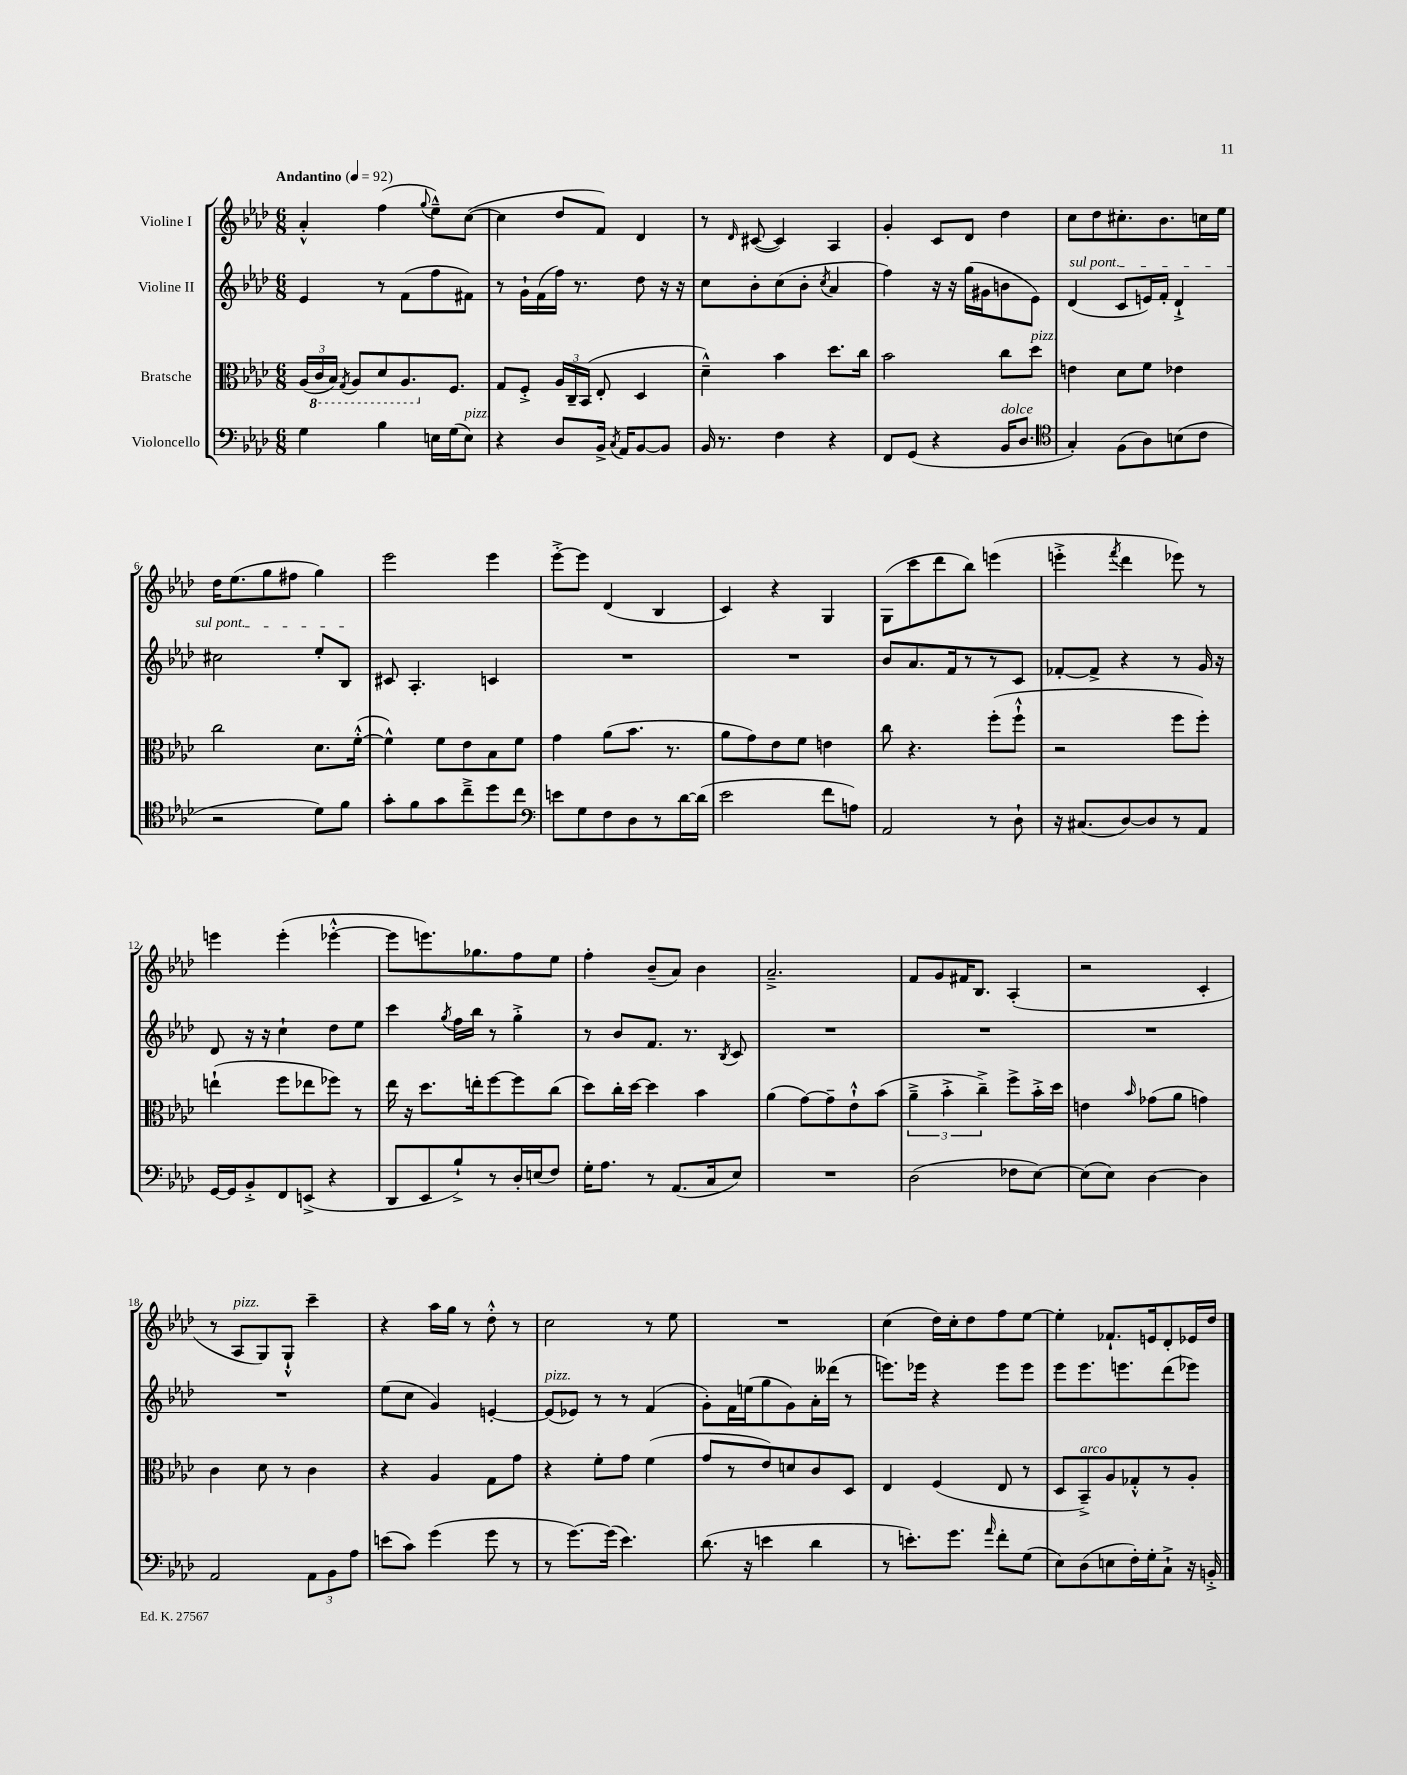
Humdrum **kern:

**kern	**kern	**kern	**kern
*part4	*part3	*part2	*part1
*staff4	*staff3	*staff2	*staff1
*I"Violoncello	*I"Bratsche	*I"Violine II	*I"Violine I
*clefF4	*clefC3	*clefG2	*clefG2
*k[b-e-a-d-]	*k[b-e-a-d-]	*k[b-e-a-d-]	*k[b-e-a-d-]
*M6/8	*M6/8	*M6/8	*M6/8
*MM92	*MM92	*MM92	*MM92
=1	=1	=1	=1
!	!	!	!LO:TX:a:B:t=Andantino
4G\	(24A-/LL	4e-/	4a-'^^/
*	*8ba	*	*
.	24C/	.	.
.	24BB-/JJ)	.	.
.	8qGG/	.	.
.	8AA-/L	.	.
4B-\	8D-/	8r	(4ff\
.	8.AA-/	(8f\L	.
.	.	.	8qqgg/
16En\LL	.	8ff\	8ee-~^^\L)
*	*X8ba	*	*
(16G\J	8.F/J	.	.
!LO:TX:a:i:t=pizz.	!	!	!
8E\J)	.	8f#X\J)	([8cc\J
=2	=2	=2	=2
4r	8G/L	8r	4cc\]
.	8F'^/J	16g`\LL	.
.	.	(16f\	.
8D-/L	24A-/LL	16ff\JJ)	8dd-/L
.	24C~/	.	.
.	.	8.r	.
.	(24BB-/JJ	.	.
16BB-^/Jk	8E-'/	.	8f/J)
8qC/	.	.	.
16AA-/KL	.	.	.
[8BB-/	4D-/	8dd-\	4d-/
8BB-/J]	.	16r	.
.	.	16r	.
=3	=3	=3	=3
16BB-/	4d-~^^\)	8cc\L	8r
8.r	.	.	.
.	.	.	16qqd-/
.	.	8b-'\	([8c#X/
4F\	4b-\	(8cc\	4c#/])
.	.	8b-'\J	.
.	.	8qcc/	.
4r	8.dd-\L	4a-/	4A-/
.	16cc\Jk	.	.
=4	=4	=4	=4
8FF/L	2b-\	4ff\)	4g'/
(8GG/J	.	.	.
4r	.	16r	8c/L
.	.	16r	.
.	.	(16gg\LL	8d-/J
.	.	16g#X\J	.
!LO:TX:a:i:t=dolce	!	!	!
16BB-/KL	8cc\L	8bn\	4dd-\
8.D-/J	.	.	.
!	!LO:TX:a:i:t=pizz.	!	!
.	8dd-\J	8e-\J)	.
=5	=5	=5	=5
*clefC4	*	*	*
!	!	!LO:TX:a:i:t=sul pont.	!
4G'/)	4en\	(4d-/	8cc\L
.	.	.	8dd-\
(8F\L	8d-\L	8c/L	8.cc#X'\
8A-\)	8f\J	16en/L)	.
.	.	16f'/JJ	8.b-\
(8Bn\	4e-X\	4d-`^/	.
8c\J	.	.	16ccn\L
.	.	.	16ee-\JJ
!!LO:LB:g=z
=6	=6	=6	=6
2r	2cc\	2cc#X\	16dd-\KL
.	.	.	(8.ee-\
.	.	.	8gg\
.	.	.	8ff#X\J
8d-\L)	8.d-\L	8ee-'/L	4gg\)
8f\J	.	8B-/J	.
.	([16f'^^\Jk	.	.
=7	=7	=7	=7
8g'\L	4f^^\])	8c#X/	2eee-\
8f\	.	4.A-'/	.
8g\	8f\L	.	.
8cc~^\	8e-\	.	.
8dd-\	8B-\	4cn/	4eee-\
8cc\J	8f\J	.	.
=8	=8	=8	=8
*clefF4	*	*	*
8en\L	4g\	2.r	[8eee-'^\L
8G\	.	.	8eee-\J]
8F\	(8a-\L	.	(4d-/
8D-\	8.b-\J	.	.
8r	.	.	4B-/
.	8.r	.	.
[16d-\L	.	.	.
(16d-\JJ]	.	.	.
=9	=9	=9	=9
2e-\	8a-\L	2.r	4c/)
.	8g\)	.	.
.	8e-\	.	4r
.	8f\J	.	.
8f\L	4en\	.	4G/
8An\J)	.	.	.
=10	=10	=10	=10
2AA-/	8cc\	8b-/L	(8G\L
.	4.r	8.a-/	8ccc\
.	.	.	8ddd-\
.	.	16f/k	.
.	.	8r	8bb-\J)
8r	(8ff'\L	8r	(4eeen\
8D-`\	8ff`^^\J	8c/J	.
=11	=11	=11	=11
16r	2r	[8f-X'/L	4eeen'^\
(8.C#X/L	.	.	.
.	.	8f-^/J]	.
.	.	.	8qfff/
[8D-/)	.	4r	4ddd-\
8D-/]	.	.	.
8r	8ff\L	8r	8eee-X\)
8AA-/J	8ff'\J)	16g/	8r
.	.	16r	.
!!LO:LB:g=z
=12	=12	=12	=12
[16GG/LL	(4een`\	8d-/	4eeen\
16GG/J]	.	.	.
8BB-'^/	.	16r	.
.	.	16r	.
8FF/	8ff\L	4cc`\	(4eee'\
(8EEn^/J	8ee-X\	.	.
4r	8ff-X\J)	8dd-\L	[4eee-X'^^\
.	8r	8ee-\J	.
=13	=13	=13	=13
8DD-/L	16ee-\	4ccc\	8eee-\L]
.	16r	.	.
8EE-/	8.dd-\L	.	8.eeen\)
.	.	8qgg/	.
8B-`^/)	.	16ff\LL	.
.	16een'\k	16bb-\JJ	8.gg-X\
8r	[8ff\	8r	.
16D-'/L	8ff\]	4gg'^\	8ff\
(16En/J	.	.	.
8F/J)	(8cc\J	.	8ee-\J
=14	=14	=14	=14
16G'\KL	8dd-\L)	8r	4ff'\
8.A-\J	.	.	.
.	16cc'\L	8b-/L	.
.	[16dd-\JJ	.	.
8r	4dd-\]	8.f/J	(8b-~/L
(8.AA-/L	.	.	8a-/J)
.	.	8.r	.
.	4b-\	.	4b-\
16C/k	.	.	.
.	.	8qB-/	.
8E-/J)	.	8c/	.
=15	=15	=15	=15
2.r	(4a-\	2.r	2.a-~^/
.	[8g\L)	.	.
.	8g~\]	.	.
.	8e-`^^\	.	.
.	(8b-\J	.	.
=16	=16	=16	=16
(2D-\	6a-~^\	2.r	8f/L
.	.	.	8g/
.	6b-'^\	.	.
.	.	.	16f#X/K
.	.	.	8.B-/J
.	6cc~^\)	.	.
8F-X\L	8ff^\L	.	(4A-'/
[8E-\J)	16b-'^\L	.	.
.	16dd-\JJ	.	.
=17	=17	=17	=17
(8E-\L]	4en\	2.r	2r
8E-\J)	.	.	.
.	16qqb-/	.	.
[4D-\	(8g-X\L	.	.
.	8a-\J	.	.
4D-\]	4gn\)	.	4c'/
!!LO:LB:g=z
=18	=18	=18	=18
2AA-/	4c\	2.r	8r
!	!	!	!LO:TX:a:i:t=pizz.
.	.	.	8A-/L
.	8d-\	.	8G/)
.	8r	.	8G`^^/J
12AA-\L	4c\	.	4ccc~\
12BB-\	.	.	.
12A-\J	.	.	.
=19	=19	=19	=19
(8en\L	4r	(8ee-\L	4r
8c\J)	.	8cc\J	.
(4g\	4A-/	4g/)	16aa-\LL
.	.	.	16gg\JJ
.	.	.	8r
8g\	8G\L	[4en'/	8dd-'^^\
8r	8g\J	.	8r
=20	=20	=20	=20
!	!	!LO:TX:a:i:t=pizz.	!
8r	4r	(8e/L]	2cc\
[8.g\L)	.	8e-X/J)	.
.	8f'\L	8r	.
(16g\Jk]	.	.	.
4.e-\)	8g\J	8r	.
.	(4f\	(4f/	8r
.	.	.	8ee-\
=21	=21	=21	=21
(8.d-\	8g/L	8g'\L)	2.r
.	8r	16f\L	.
16r	.	(16een\J	.
4en\	8e-/)	8gg\	.
.	8dn/	8g\)	.
4d-\	8c/	16a-'\L	.
.	.	(16ddd--X\JJ	.
.	8D-/J	8r	.
=22	=22	=22	=22
8r	4E-/	8.eeen\L)	(4cc\
8.en'\L)	.	.	.
.	.	16eee-X\Jk	.
.	(4F/	4r	16dd-\LL)
8.g\J	.	.	16cc'\J
.	.	.	8dd-\
16qqa-/	.	.	.
8f'\L	8E-/	8eee-\L	8ff\
(8G\J	8r	8eee-\J	[8ee-\J
=23	=23	=23	=23
8E-\L)	8D-/L	8eee-\L	4ee-'\]
!	!LO:TX:a:i:t=arco	!	!
(8D-\	8BB-~^/)	8.eee-\	.
8En\	8A-/	.	8.f-X`/L
.	.	8.eeen\	.
16F'\L)	8G-X'^^/	.	.
16G'\J	.	.	16en/k
8C`^\J	8r	(8ddd-\	8d-'/
16r	8A-'/J	8eee-X\J)	16e-X/L
16BBn'^/	.	.	16dd-/JJ
==	==	==	==
*-	*-	*-	*-
